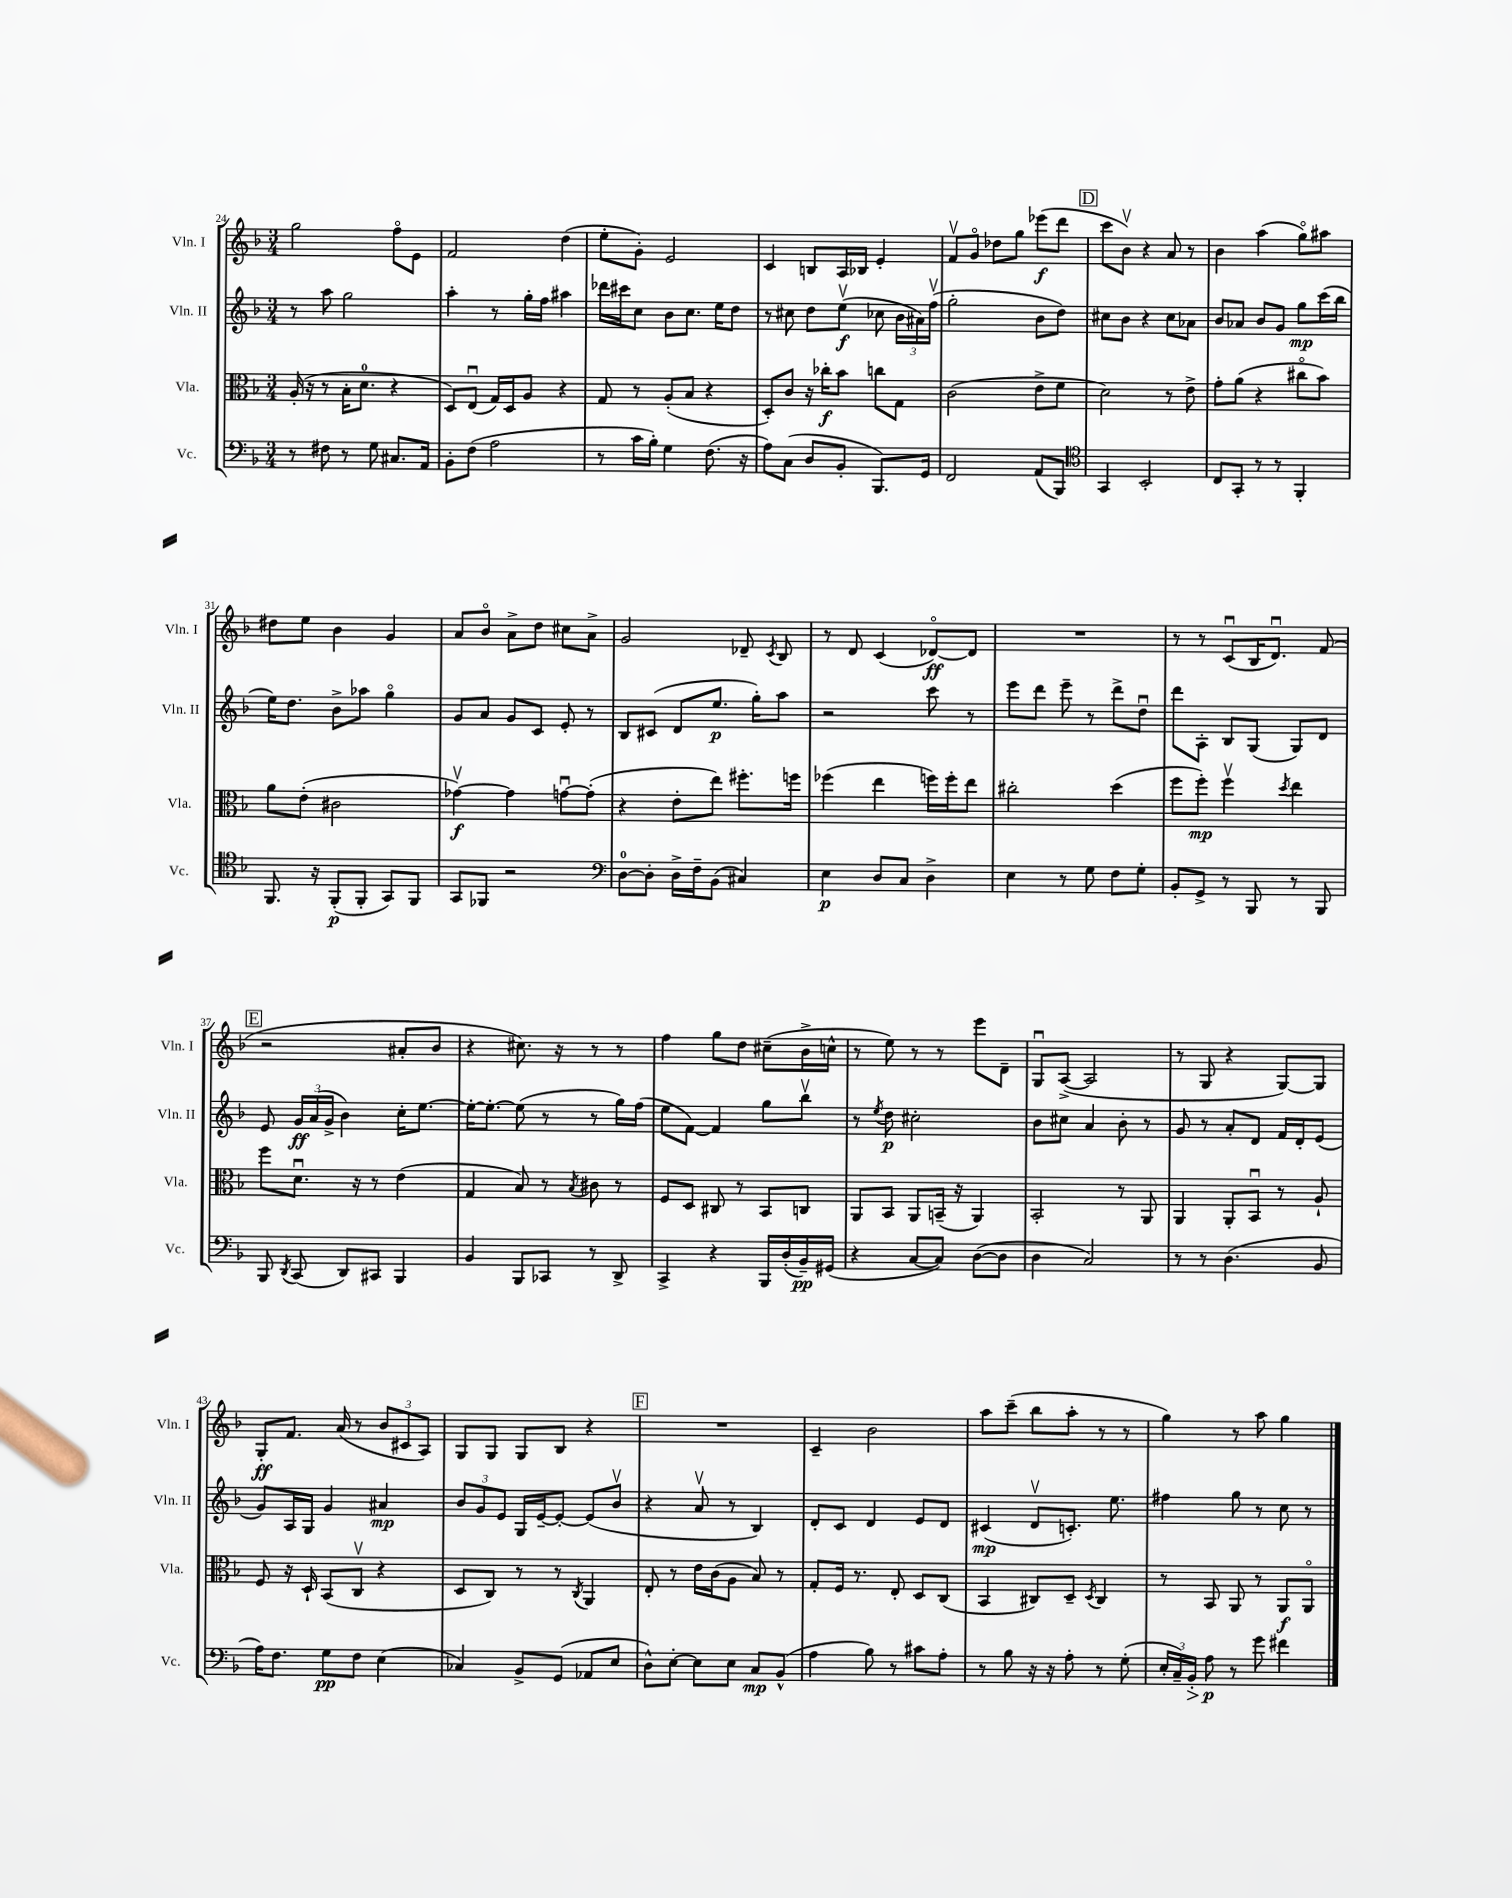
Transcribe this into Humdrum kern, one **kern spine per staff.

**kern	**dynam	**kern	**dynam	**kern	**dynam	**kern	**dynam
*part4	*part4	*part3	*part3	*part2	*part2	*part1	*part1
*staff4	*staff4	*staff3	*staff3	*staff2	*staff2	*staff1	*staff1
*I"Vc.	*	*I"Vla.	*	*I"Vln. II	*	*I"Vln. I	*
*I'Vc.	*	*I'Vla.	*	*I'Vln. II	*	*I'Vln. I	*
*clefF4	*	*clefC3	*	*clefG2	*	*clefG2	*
*k[b-]	*	*k[b-]	*	*k[b-]	*	*k[b-]	*
*M3/4	*	*M3/4	*	*M3/4	*	*M3/4	*
=24	=24	=24	=24	=24	=24	=24	=24
8r	.	(16A'/	.	8r	.	2gg\	.
.	.	16r	.	.	.	.	.
8F#X\	.	8r	.	8aa\	.	.	.
8r	.	16B-'\KL	.	2gg\	.	.	.
.	.	8.d\J	.	.	.	.	.
8G\	.	.	.	.	.	.	.
8.C#X/L	.	4r	.	.	.	8ff\L	.
.	.	.	.	.	.	8e\J	.
16AA/Jk	.	.	.	.	.	.	.
=25	=25	=25	=25	=25	=25	=25	=25
8BB-'\L	.	8D/L)	.	4aa'\	.	2f/	.
(8F\J	.	(8Eu/J	.	.	.	.	.
2A\	.	16G/LL)	.	8r	.	.	.
.	.	16D/J	.	.	.	.	.
.	.	8A/J	.	16gg'\LL	.	.	.
.	.	.	.	16ff\JJ	.	.	.
.	.	4r	.	4aa#X\	.	(4dd\	.
=26	=26	=26	=26	=26	=26	=26	=26
8r	.	8G/	.	16ddd-X\LL	.	8ee'\L	.
.	.	.	.	16ccc#X\J	.	.	.
16c\LL	.	8r	.	8cc\J	.	8g'\J)	.
16B-'\JJ)	.	.	.	.	.	.	.
4G\	.	(8A'/L	.	8b-\L	.	2e/	.
.	.	8B-/J	.	8.cc\J	.	.	.
(8.F\	.	4r	.	.	.	.	.
.	.	.	.	16ee\KL	.	.	.
.	.	.	.	8dd\J	.	.	.
16r	.	.	.	.	.	.	.
=27	=27	=27	=27	=27	=27	=27	=27
8A\L)	.	8D'/L)	.	8r	.	4c/	.
(8C\J	.	8c/J	.	8cc#X\	.	.	.
8D/L	.	16r	.	8dd\L	.	8Bn/L	.
.	.	16cc-X'\KL	f	.	.	.	.
8BB-'/J	.	8b-\J	.	(8eev\J	f	16A/L	.
.	.	.	.	.	.	16B-X/JJ	.
8.BBB-/L)	.	8ccn\L	.	8cc-X\	.	4e'/	.
.	.	8G\J	.	24b-\LL	.	.	.
.	.	.	.	24a#X\)	.	.	.
16GG/Jk	.	.	.	.	.	.	.
.	.	.	.	(24ffv\JJ	.	.	.
=28	=28	=28	=28	=28	=28	=28	=28
2FF/	.	(2c\	.	2gg'\	.	8fv/L	.
.	.	.	.	.	.	8g/J	.
.	.	.	.	.	.	8dd-X\L	.
.	.	.	.	.	.	8gg\J	.
(8AA/L	.	8e^\L	.	8b-\L	.	(8eee-X\L	f
8BBB-/J)	.	8f\J	.	8dd\J)	.	8ddd\J	.
!!LO:REH:place=s1:t=D
=29	=29	=29	=29	=29	=29	=29	=29
*clefC4	*	*	*	*	*	*	*
4GG/	.	2d\)	.	8cc#X\L	.	8ccc\L	.
.	.	.	.	8b-\J	.	8b-v\J)	.
2BB-'/	.	.	.	4r	.	4r	.
.	.	8r	.	8cc#\L	.	8a/	.
.	.	8e^\	.	8a-X\J	.	8r	.
=30	=30	=30	=30	=30	=30	=30	=30
8C/L	.	8g'\L	.	8b-/L	.	4b-\	.
8GG'/J	.	(8a\J	.	8a-X/J	.	.	.
8r	.	4r	.	8b-/L	.	(4aa\	.
8r	.	.	.	8g/J	.	.	.
4FF'/	.	8cc#X\L	.	8gg\L	mp	8gg\L)	.
.	.	8b-\J)	.	(16ccc\L	.	8aa#X\J	.
.	.	.	.	16bb-\JJ	.	.	.
!!LO:LB:g=z
=31	=31	=31	=31	=31	=31	=31	=31
8.FF/	.	8a\L	.	16ee\KL)	.	8dd#X\L	.
.	.	.	.	8.dd\J	.	.	.
.	.	(8e'\J	.	.	.	8ee\J	.
16r	.	.	.	.	.	.	.
(8FF'/L	p	2c#X\	.	8b-^\L	.	4b-\	.
8FF'/J	.	.	.	8aa-X\J	.	.	.
8GG/L)	.	.	.	4gg\	.	4g/	.
8FF/J	.	.	.	.	.	.	.
=32	=32	=32	=32	=32	=32	=32	=32
8GG/L	.	[4g-Xv\)	f	8g/L	.	8a/L	.
8FF-X/J	.	.	.	8a/J	.	8b-/J	.
2r	.	4g-\]	.	8g/L	.	8a^\L	.
.	.	.	.	8c/J	.	8dd\J	.
.	.	[8gnu\L	.	8e'/	.	8cc#X\L	.
.	.	(8g'\J]	.	8r	.	8a^\J	.
=33	=33	=33	=33	=33	=33	=33	=33
*clefF4	*	*	*	*	*	*	*
[8D\L	.	4r	.	8B-/L	.	2g/	.
8D'\J]	.	.	.	(8c#X/J	.	.	.
16D^\LL	.	8e'\L	.	8d/L	.	.	.
16F~\J	.	.	.	.	.	.	.
(8BB-\J	.	8ee\J)	.	8.ee/J	p	.	.
4C#X/)	.	8.ff#X'\L	.	.	.	8d-X~/	.
.	.	.	.	16gg'\KL)	.	.	.
.	.	.	.	.	.	8qc/	.
.	.	.	.	8aa\J	.	8B-/	.
.	.	16ffn\Jk	.	.	.	.	.
=34	=34	=34	=34	=34	=34	=34	=34
4E\	p	(4ff-X\	.	2r	.	8r	.
.	.	.	.	.	.	8d/	.
8D/L	.	4ee\	.	.	.	(4c/	.
8C/J	.	.	.	.	.	.	.
4D^\	.	16ffn\LL)	.	8ccc\	.	[8d-X/L)	ff
.	.	16ff'\J	.	.	.	.	.
.	.	8ee\J	.	8r	.	8d-/J]	.
=35	=35	=35	=35	=35	=35	=35	=35
4E\	.	2cc#X'\	.	8eee\L	.	2.r	.
.	.	.	.	8ddd\J	.	.	.
8r	.	.	.	8eee~\	.	.	.
8G\	.	.	.	8r	.	.	.
8F\L	.	(4dd\	.	8ddd^\L	.	.	.
8G'\J	.	.	.	8ddu\J	.	.	.
=36	=36	=36	=36	=36	=36	=36	=36
8BB-'/L	.	8ff\L	.	8ddd\L	.	8r	.
8GG^/J	.	8ff'\J)	mp	8A'\J	.	8r	.
8r	.	4ffv\	.	8B-/L	.	(8cu/L	.
8BBB-/	.	.	.	(8G/J	.	16B-/K	.
.	.	.	.	.	.	8.du/J)	.
.	.	8qdd/	.	.	.	.	.
8r	.	4ee\	.	8G/L)	.	.	.
8BBB-/	.	.	.	8d/J	.	(8f/	.
!!LO:LB:g=z
!!LO:REH:place=s1:t=E
=37	=37	=37	=37	=37	=37	=37	=37
8BBB-/	.	8ff\L	.	8e/	.	2r	.
8qDD/	.	.	.	.	.	.	.
(8CC/	.	8.du\J	.	24g/LL	ff	.	.
.	.	.	.	(24a/	.	.	.
.	.	.	.	24g^/JJ	.	.	.
8DD/L)	.	.	.	4b-\)	.	.	.
.	.	16r	.	.	.	.	.
8CC#X/J	.	8r	.	.	.	.	.
4BBB-/	.	(4e\	.	16cc'\KL	.	8a#X'/L	.
.	.	.	.	[8.ee\J	.	.	.
.	.	.	.	.	.	8b-/J	.
=38	=38	=38	=38	=38	=38	=38	=38
4BB-/	.	4G/	.	16ee'\KL_	.	4r	.
.	.	.	.	8.ee'\J_	.	.	.
8BBB-/L	.	8B-/)	.	(8ee\]	.	8.cc#X\)	.
8CC-X/J	.	8r	.	8r	.	.	.
.	.	.	.	.	.	16r	.
.	.	8qB-/	.	.	.	.	.
8r	.	8c#X\	.	8r	.	8r	.
8DD^/	.	8r	.	16gg\LL)	.	8r	.
.	.	.	.	(16ff\JJ	.	.	.
=39	=39	=39	=39	=39	=39	=39	=39
4CC^/	.	8F/L	.	8ee\L	.	4ff\	.
.	.	8D/J	.	[8f\J)	.	.	.
4r	.	8C#X/	.	4f/]	.	8gg\L	.
.	.	8r	.	.	.	8dd\J	.
16BBB-/LL	.	8BB-/L	.	8gg\L	.	(8cc#X~\L	.
(16D'/	.	.	.	.	.	.	.
16BB-~/)	pp	8Cn/J	.	8bb-v\J	.	16b-^\L	.
(16GG#X/JJ	.	.	.	.	.	16ccn^^\JJ	.
=40	=40	=40	=40	=40	=40	=40	=40
4r	.	8AA/L	.	8r	.	8r	.
.	.	.	.	8qee/	.	.	.
.	.	8BB-/J	.	8dd\	p	8ee\)	.
[8C/L	.	8AA/L	.	2cc#X'\	.	8r	.
8C/J])	.	(16BBn~/Jk	.	.	.	8r	.
.	.	16r	.	.	.	.	.
([8D\L	.	4AA/)	.	.	.	8eee\L	.
8D\J]	.	.	.	.	.	8d~\J	.
=41	=41	=41	=41	=41	=41	=41	=41
4D\	.	2BB-'/	.	8b-\L	.	8Gu/L	.
.	.	.	.	8cc#X\J	.	([8A^/J	.
2C/)	.	.	.	4a/	.	2A/]	.
.	.	8r	.	8b-'\	.	.	.
.	.	8AA/	.	8r	.	.	.
=42	=42	=42	=42	=42	=42	=42	=42
8r	.	4AA/	.	8g/	.	8r	.
8r	.	.	.	8r	.	8G/	.
(4.D\	.	8AA'/L	.	8a'/L	.	4r	.
.	.	8BB-u/J	.	8d/J	.	.	.
.	.	8r	.	16f/LL	.	[8G/L)	.
.	.	.	.	16d'/J	.	.	.
8BB-/	.	8A`/	.	(8e/J	.	8G/J]	.
!!LO:LB:g=z
=43	=43	=43	=43	=43	=43	=43	=43
16A\KL)	.	8F/	.	8g/L)	.	8G'/L	ff
8.F\J	.	.	.	.	.	.	.
.	.	16r	.	16A/L	.	8.f/J	.
.	.	16D`/	.	16G/JJ	.	.	.
8G\L	pp	(8BB-/L	.	4g/	.	.	.
.	.	.	.	.	.	(16a/	.
8F\J	.	8Cv/J	.	.	.	8r	.
(4E\	.	4r	.	4a#X/	mp	12b-/L	.
.	.	.	.	.	.	12c#X/	.
.	.	.	.	.	.	12A/J)	.
=44	=44	=44	=44	=44	=44	=44	=44
4C-X/)	.	8D/L	.	12b-/L	.	8G/L	.
.	.	.	.	12g/	.	.	.
.	.	8C/J)	.	.	.	8G/J	.
.	.	.	.	12e/J	.	.	.
8BB-^/L	.	8r	.	16G/LL	.	8G/L	.
.	.	.	.	[16e~/J	.	.	.
(8GG/J	.	8r	.	8e'/J_	.	8B-/J	.
.	.	8qC/	.	.	.	.	.
8AA-X/L	.	4AA/	.	(8e/L]	.	4r	.
8E/J	.	.	.	8b-v/J	.	.	.
!!LO:REH:place=s1:t=F
=45	=45	=45	=45	=45	=45	=45	=45
8D^^\L)	.	8E'/	.	4r	.	2.r	.
[8E'\J	.	8r	.	.	.	.	.
8E\L]	.	16e\LL	.	8av/	.	.	.
.	.	(16c\J	.	.	.	.	.
8E\J	.	8A\J	.	8r	.	.	.
8C/L	mp	8B-/)	.	4B-/)	.	.	.
(8BB-^^/J	.	8r	.	.	.	.	.
=46	=46	=46	=46	=46	=46	=46	=46
4A\	.	8G'/L	.	8d'/L	.	4c~/	.
.	.	16F/Jk	.	8c/J	.	.	.
.	.	8.r	.	.	.	.	.
8B-\)	.	.	.	4d/	.	2b-\	.
8r	.	8E'/	.	.	.	.	.
8c#X\L	.	8D/L	.	8e/L	.	.	.
8A'\J	.	(8C/J	.	8d/J	.	.	.
=47	=47	=47	=47	=47	=47	=47	=47
8r	.	4BB-/	.	(4c#X/	mp	8aa\L	.
8B-\	.	.	.	.	.	(8ccc~\J	.
16r	.	8C#X/L)	.	8dv/L	.	8bb-\L	.
16r	.	.	.	.	.	.	.
8A'\	.	8D~/J	.	8.cn'/J)	.	8aa'\J	.
.	.	8qD/	.	.	.	.	.
8r	.	4C#/	.	.	.	8r	.
.	.	.	.	8.ee\	.	.	.
(8G'\	.	.	.	.	.	8r	.
=48	=48	=48	=48	=48	=48	=48	=48
24E'/LL	.	8r	.	4ff#X\	.	4gg\)	.
24C~/)	.	.	.	.	.	.	.
!	!LO:HP:b	!	!	!	!	!	!
24BB-'/JJ	>	.	.	.	.	.	.
8A\	p	8BB-/	.	.	.	.	.
8r	]	8AA/	.	8gg\	.	8r	.
8g\	.	8r	.	8r	.	8aa\	.
4f#X\	.	8AA/L	f	8cc\	.	4gg\	.
.	.	8AA/J	.	8r	.	.	.
==	==	==	==	==	==	==	==
*-	*-	*-	*-	*-	*-	*-	*-
